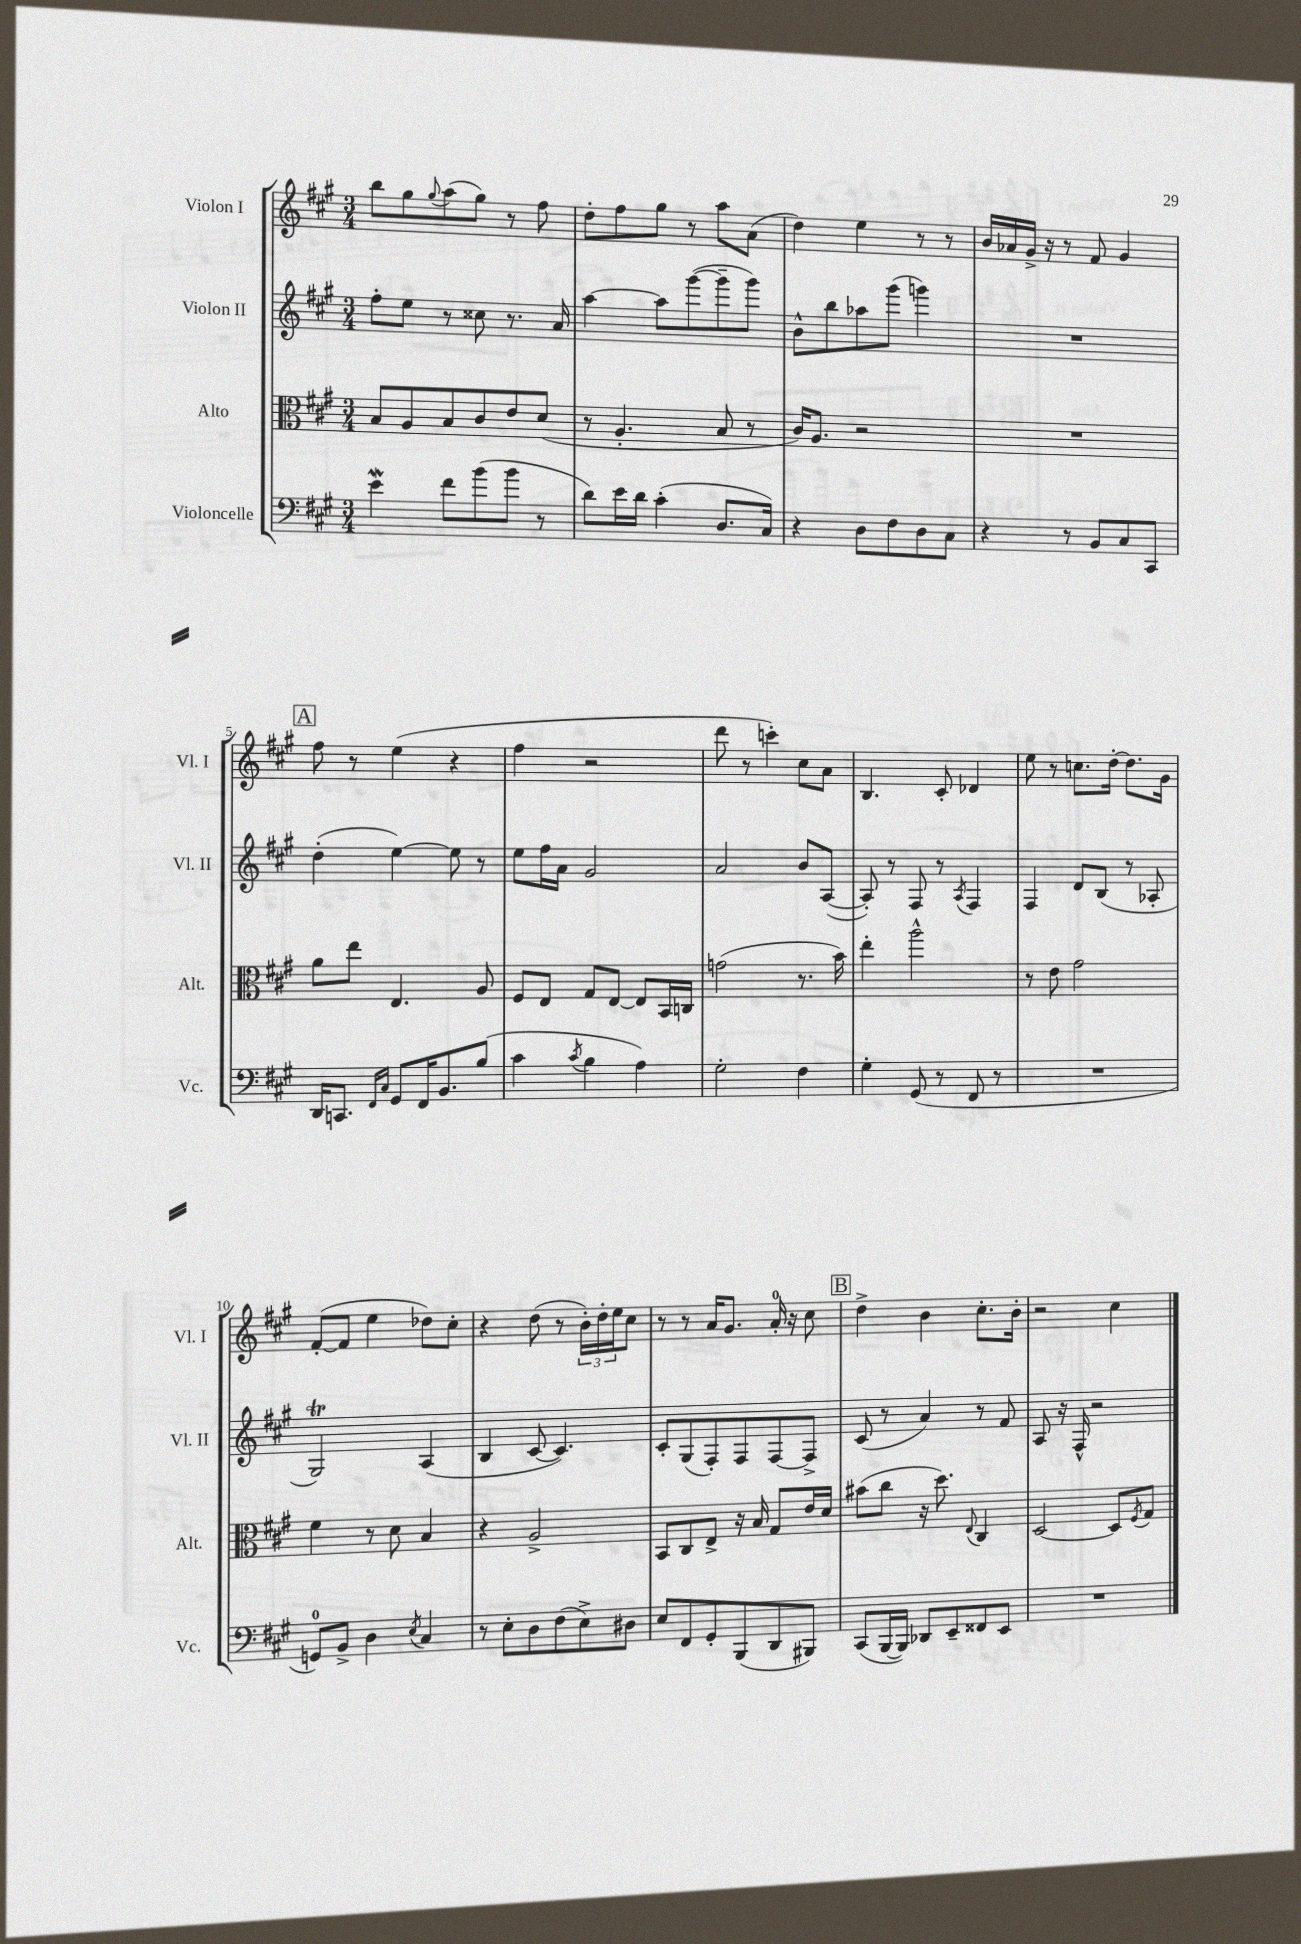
<<
\new StaffGroup <<
\new Staff = "s0" \with { instrumentName = "Violon I" shortInstrumentName = "Vl. I" } {
    \clef treble \key a \major \numericTimeSignature \time 3/4
    b''8 gis''8 \appoggiatura { gis''8 } a''8( gis''8) r8 fis''8 |
    d''8-. fis''8 gis''8 r8 a''8 a'8( |
    d''4) e''4 r8 r8 |
    b'16 aes'16 gis'16-> r16 r8 fis'8 gis'4 |
    \mark \markup { \box "A" } fis''8 r8 e''4( r4 |
    fis''4 r2 |
    d'''8 r8 c'''4-.) cis''8 a'8 |
    b4. cis'8-. des'4 |
    e''8 r8 c''8. d''16~-. d''8. gis'16 |
    fis'8~-.( fis'8 e''4 des''8) cis''8-. |
    r4 d''8( r8 \tuplet 3/2 { b'16-.) d''16-. e''16 } cis''8 |
    r8 r8 a'16 gis'8. a'16-0-. r16 cis''8 |
    \mark \markup { \box "B" } d''4-> b'4 cis''8.-. b'16-. |
    r2 cis''4 \bar "|." |
}
\new Staff = "s1" \with { instrumentName = "Violon II" shortInstrumentName = "Vl. II" } {
    \clef treble \key a \major \numericTimeSignature \time 3/4
    fis''8-. e''8 r8 cisis''8 r8. a'16 |
    a''4~ a''8 gis'''8~( gis'''8-- gis'''8) |
    b'8-^ b''8 aes''8 gis'''8( g'''4) |
    R2. |
    \mark \markup { \box "A" } d''4-.( e''4~) e''8 r8 |
    e''8 fis''16 a'16 gis'2 |
    a'2 b'8 a8~( |
    a8-.) r8 fis8 r8 \acciaccatura { a8 } fis4 |
    fis4 d'8 b8( r8 aes8-. |
    gis2\trill) a4( |
    b4 cis'8~ cis'4.) |
    cis'8-. gis8( fis8-.) fis8 fis8~ fis8-> |
    \mark \markup { \box "B" } cis'8( r8 a'4) r8 fis'8 |
    a8 r16 fis16-^ r2 \bar "|." |
}
\new Staff = "s2" \with { instrumentName = "Alto" shortInstrumentName = "Alt." } {
    \clef alto \key a \major \numericTimeSignature \time 3/4
    b8 a8 b8 cis'8 e'8 d'8( |
    r8 a4.-. b8 r8 |
    cis'16) a8. r2 |
    R2. |
    \mark \markup { \box "A" } a'8 e''8 e4. a8 |
    fis8 e8 gis8 e8~ e8 b,16 c16 |
    g'2( r8. b'16) |
    e''4-. a''2-^ |
    r8 e'8 gis'2 |
    fis'4 r8 d'8 b4 |
    r4 a2-> |
    b,8 cis8 e8-> r16 b16 gis8 e'16 d'16 |
    \mark \markup { \box "B" } bis'8( cis''8 r16 d''8.) \appoggiatura { e8 } cis4 |
    d2~ d8 \acciaccatura { fis8 } gis8 \bar "|." |
}
\new Staff = "s3" \with { instrumentName = "Violoncelle" shortInstrumentName = "Vc." } {
    \clef bass \key a \major \numericTimeSignature \time 3/4
    e'4\mordent fis'8 b'8( b'8 r8 |
    d'8) e'16 d'16 cis'4-.( d8. cis16) |
    r4 d8 fis8 d8 cis8 |
    r4 r8 b,8 cis8 cis,8 |
    \mark \markup { \box "A" } d,16 c,8. \grace { fis,16 cis16 } gis,8 fis,16 b,8. b8( |
    cis'4 \acciaccatura { cis'8 } b4 a4) |
    gis2-. fis4 |
    gis4-. gis,8( r8 fis,8 r8 |
    R2. |
    g,8-0) b,8-> d4 \acciaccatura { e8 } cis4 |
    r8 e8-. d8 fis8( e8->) dis8 |
    e8 fis,8 gis,8-. b,,8( d,8 bis,,8) |
    \mark \markup { \box "B" } cis,8( b,,16~ b,,16) des,8 e,8-- fisis,8 e,8 |
    R2. \bar "|." |
}
>>
>>
